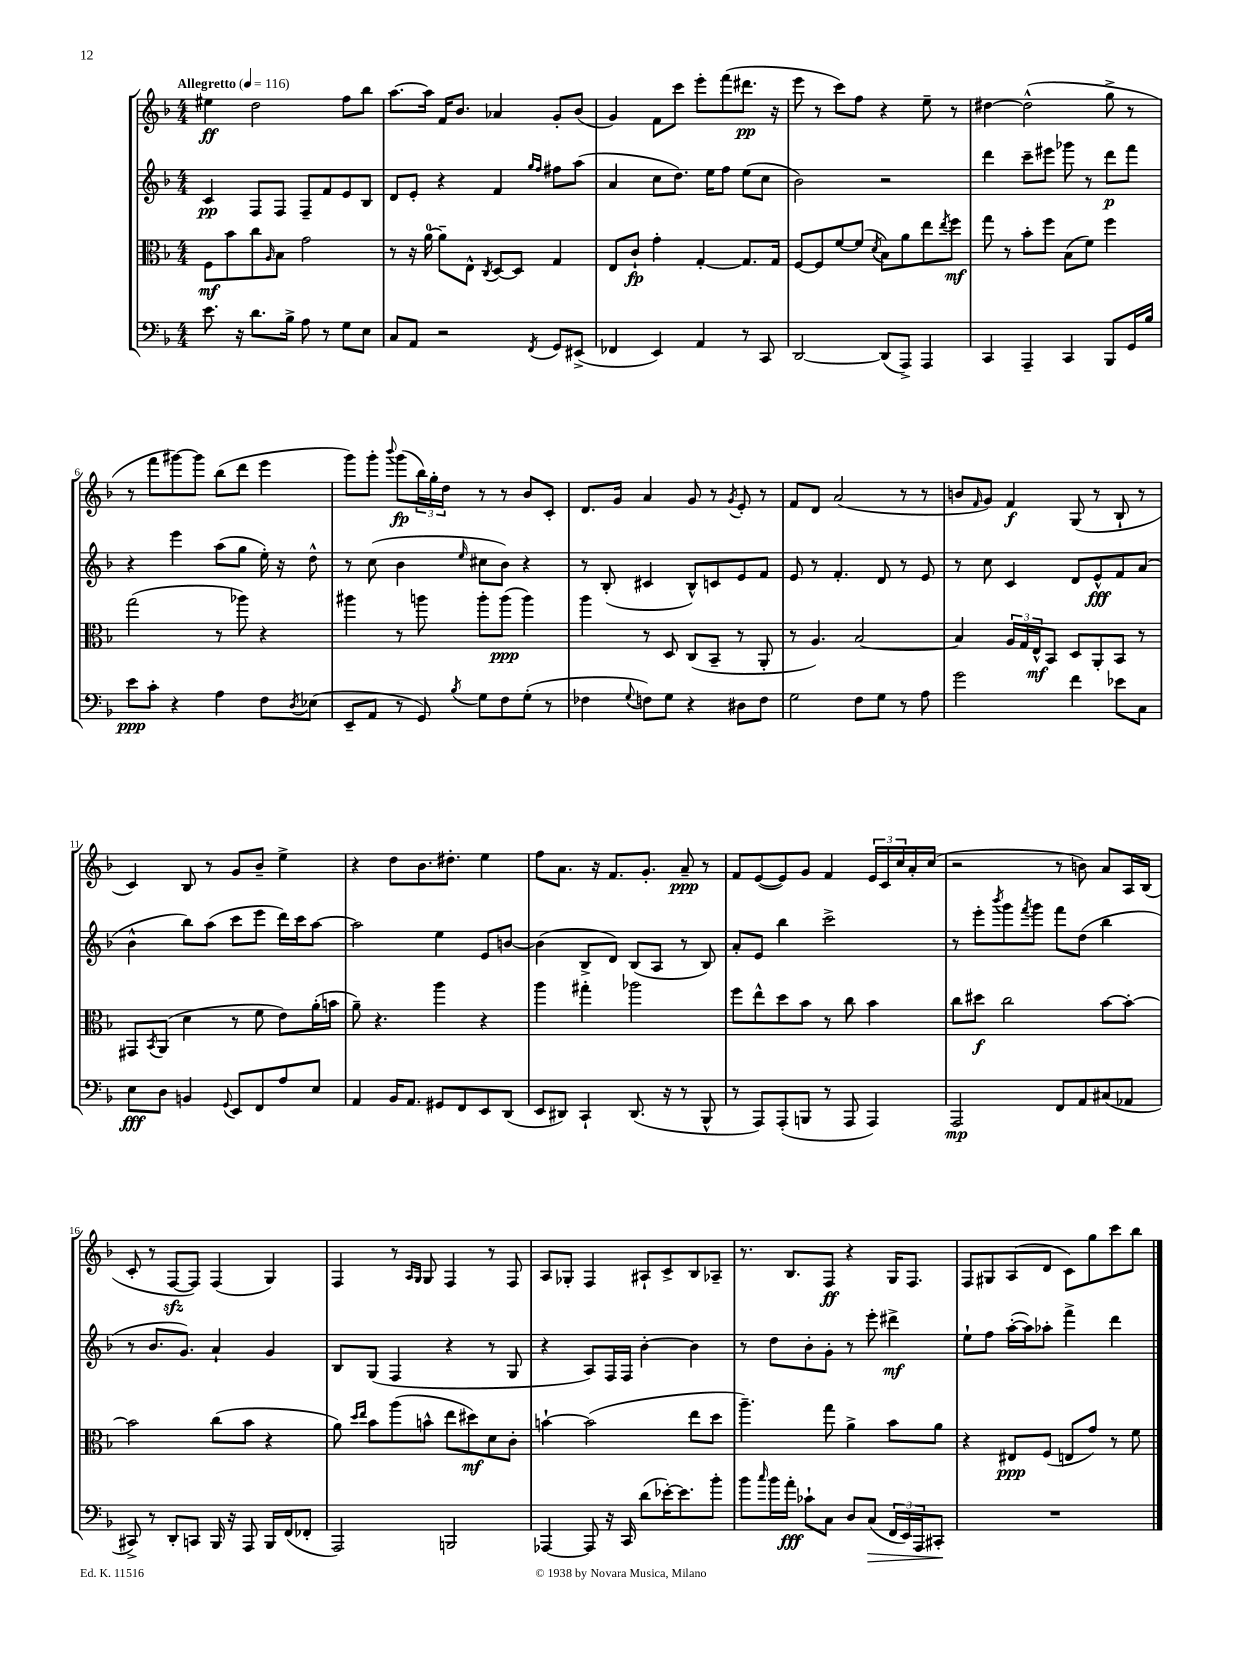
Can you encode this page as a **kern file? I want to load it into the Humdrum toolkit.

**kern	**kern	**kern	**kern
*staff4	*staff3	*staff2	*staff1
*clefF4	*clefC3	*clefG2	*clefG2
*k[b-]	*k[b-]	*k[b-]	*k[b-]
*M4/4	*M4/4	*M4/4	*M4/4
*MM116	*MM116	*MM116	*MM116
8.e\	8F\L	4c/	4ee#\
.	8b-\	.	.
16r	.	.	.
8.d\L	8cc\	8F/L	2dd\
.	16qqA/	.	.
.	8B-\J	8F/J	.
16B-^\Jk	.	.	.
8A\	2g\	8F~/L	.
8r	.	8f/	.
8G\L	.	8e/	8ff\L
8E\J	.	8B-/J	8bb-\J
=	=	=	=
8C/L	8r	8d/L	[8.aa\L
8AA/J	16r	8e'/J	.
.	[16a\	.	16aa\]Jk
2r	8a~\]L	4r	16f/LK
.	.	.	8.b-/J
.	8E^^\J	.	.
.	8qC/	.	.
.	[8D/L	4f/	4a-/
.	8D/]J	.	.
.	.	16qqgg/LL	.
8qFF/	.	16qqff/JJ	.
8GG/L	4G/	8ff#\L	8g'/L
(8EE#^/J	.	(8aa\J	(8b-/J
=	=	=	=
4FF-/	8E/L	4a/	4g/)
.	8c`/J	.	.
4EE/)	4g'\	8cc\L	8f\L
.	.	8.dd\J)	8ccc\J
4AA/	[4G'/	.	8eee'\L
.	.	16ee\LK	.
.	.	8ff\J	(8fff\
8r	8.G/]L	(8ee\L	8.ddd#\J
8CC/	.	8cc\J	.
.	16G/Jk	.	16r
=	=	=	=
[2DD/	[8F/L	2b-\)	8eee\
.	8F/]	.	8r
.	[8f/	.	8ccc\L)
.	(8f/]J	.	8ff\J
.	8qd/	.	.
(8DD/]L	8B-\L)	2r	4r
8AAA^/J)	8a\	.	.
4AAA/	8ee\	.	8ee~\
.	8qee/	.	.
.	8ff\J	.	8r
=	=	=	=
4CC/	8gg\	4ddd\	[4dd#\
.	8r	.	.
4AAA~/	8b-'\L	8ccc~\L	(2dd#^^\]
.	8ff\J	8eee#\J	.
4CC/	(8B-\L	8ggg-\	.
.	8f\J)	8r	.
8BBB-/L	4ff\	8ddd\L	8gg^\
16GG/L	.	8fff\J	8r
16B-/JJ	.	.	.
=	=	=	=
8e\L	(2gg\	4r	8r
8c'\J	.	.	8fff\L
4r	.	4eee\	[8ggg#\)
.	.	.	8ggg#\]J
4A\	8r	(8aa\L	(8bb-\L
.	8aa-\)	8gg\J	8ddd\J
8F\L	4r	16ee'\)	4eee\
.	.	16r	.
8qD/	.	.	.
(8E-\J	.	8dd^^\	.
=	=	=	=
8EE~/L	4aa#\	8r	8ggg\L)
8AA/J	.	(8cc\	8ggg'\J
.	.	.	8qqbbb-/
8r	8r	4b-\	(8ggg\L
8GG/)	8aa\	.	24bb-\L)
.	.	.	24gg'\
.	.	.	24dd\JJ
8qB-/	.	16qqee/	.
8G\L	8aa'\L	8cc#\L	8r
8F\	(8aa\J	8b-\J)	8r
(8G'\J	4aa\)	4r	8b-/L
8r	.	.	8c'/J
=	=	=	=
4F-\	4aa\	8r	8.d/L
.	.	(8B-'/	.
.	.	.	16g/Jk
8qqG/	.	.	.
8F\L)	8r	4c#/	4a/
8G\J	8D/	.	.
4r	(8C/L	8B-^^/L)	8g/
.	8BB-~/J	8c/	8r
.	.	.	8qg/
8D#\L	8r	8e/	8e'/
8F\J	8AA'/	8f/J	8r
=	=	=	=
2G\	8r	8e/	8f/L
.	4.A/)	8r	8d/J
.	.	4.f'/	(2a/
8F\L	[2B-/	.	.
8G\J	.	8d/	.
8r	.	8r	8r
8A\	.	8e/	8r
=	=	=	=
2g\	4B-/]	8r	8b/L
.	.	.	16qqf/
.	.	8cc\	8g/J)
.	24A/LL	4c/	4f/
.	24G/	.	.
.	24E^^/J	.	.
.	8BB-/J	.	.
4f\	8D/L	8d/L	(8G/
.	8AA'/	8e^^/	8r
8e-\L	8BB-/J	8f/	8B-`/
8C\J	8r	(8a/J	8r
=	=	=	=
8E\L	8GG#/L	4b-^^\	4c/)
.	8qBB-/	.	.
8D\J	(8AA/J	.	.
4BB/	4d\	8bb-\L)	8B-/
.	.	(8aa\J	8r
8qqGG/	.	.	.
8EE/L	8r	8ccc\L	8g/L
8FF/	8f\	8eee\J	8b-~/J
8A/	8e\L)	16ddd\LL)	4ee^\
.	.	16ccc\J	.
8E/J	(16a'\L	[8aa\J	.
.	16b\JJ	.	.
=	=	=	=
4AA/	8a~\)	2aa\]	4r
.	4.r	.	.
16BB-/LK	.	.	8dd\L
8.AA/J	.	.	.
.	.	.	8.b-\
8GG#/L	4aa\	4ee\	.
.	.	.	8.dd#'\J
8FF/	.	.	.
8EE/	4r	8e/L	4ee\
(8DD/J	.	[8b/J	.
=	=	=	=
8EE/L	4aa\	(4b\]	8ff\L
8DD#/J)	.	.	8.a\J
4CC`/	4gg#'\	8B-^/L	.
.	.	.	16r
.	.	8d/J)	8.f/L
(8.DD#/	2aa-\	(8B-/L	.
.	.	.	8.g'/J
.	.	8A/J	.
16r	.	.	.
8r	.	8r	8a~/
8BBB-^^/	.	8B-/)	8r
=	=	=	=
8r	8ff\L	8a'/L	8f/L
8AAA/L)	8ee^^\	8e/J	([8e/
(8AAA'/	8dd\	4bb-\	8e/])
8BBB/J	8b-\J	.	8g/J
8r	8r	2ccc^\	4f/
8AAA/	8cc\	.	.
4AAA/)	4b-\	.	24e/LL
.	.	.	24c/
.	.	.	24cc/
.	.	.	16a'/
.	.	.	(16cc/JJ
=	=	=	=
2AAA/	8cc\L	8r	2r
.	8dd#\J	8eee'\L	.
.	.	8qbbb-/	.
.	2cc\	8ggg\	.
.	.	8qfff/	.
.	.	8ggg\J	.
8FF/L	.	8fff\L	8r
8AA/	.	(8dd\J	8b\)
(8C#/	[8b-\L	4bb-\	8a/L
8AA-/J	8b-'\_J	.	16A/L
.	.	.	(16B-/JJ
=	=	=	=
8CC#^/)	2b-\]	8r	8c'/
8r	.	8.b-/L	8r
8DD'/L	.	.	[8F/L
.	.	8.g/J)	.
8CC/J	.	.	8F/]J)
16BBB-/	(8cc\L	4a`/	(4F/
16r	.	.	.
8AAA/	8b-\J	.	.
16BBB-/LL	4r	4g/	4G/)
(16FF/J	.	.	.
8FF-'/J	.	.	.
=	=	=	=
2AAA/)	8a\)	8B-/L	4F/
.	16qqdd/LL	.	.
.	16qqee/JJ	.	.
.	8b-\L	(8G/J	.
.	(8aa\	4F/	8r
.	.	.	16qqA/LL
.	.	.	16qqG/JJ
.	8b^^\J	.	8G/
2BBB/	8ee\L	4r	4F/
.	8dd#\)	.	.
.	8d\	8r	8r
.	8c'\J	8G/	8F/
=	=	=	=
[4AAA-/	[4b`\	4r	8A/L
.	.	.	8G-'/J
8AAA-/]	(2b\]	8A/L)	4F/
16r	.	16F/L	.
16CC/	.	16F/JJ	.
(8d\L	.	[4b-'\	8A#`/L
[16e-'\K)	.	.	8c^/
8.e-\]	.	.	.
.	8ee\L	4b-\]	8B-/
8b-'\J	8dd\J	.	8A-~/J
=	=	=	=
8b-\L	4.aa~\)	8r	8.r
16qqcc/	.	.	.
16b-\L	.	8dd\L	.
16a'\JJ	.	.	8.B-/L
8c-`\L	.	8b-'\	.
8C\J	8gg\	8g'\J	8F/J
8D/L	4a^\	8r	4r
(8C/J	.	8eee'\	.
24FF/LL	8b-\L	4ddd#^\	16G/LK
24EE/)	.	.	.
.	.	.	8.F/J
24AAA/J	.	.	.
8CC#'/J	8a\J	.	.
=	=	=	=
1r	4r	8ee`\L	8F/L
.	.	8ff\J	8G#/
.	8E#/L	([16aa'\LL	(8A/
.	.	16aa\]J)	.
.	(8F/J	8aa-'\J	8d/J
.	8E/L	4fff^\	8c\L)
.	8g/J)	.	8gg\
.	8r	4ddd\	8ccc\
.	8f\	.	8bb-\J
==	==	==	==
*-	*-	*-	*-
